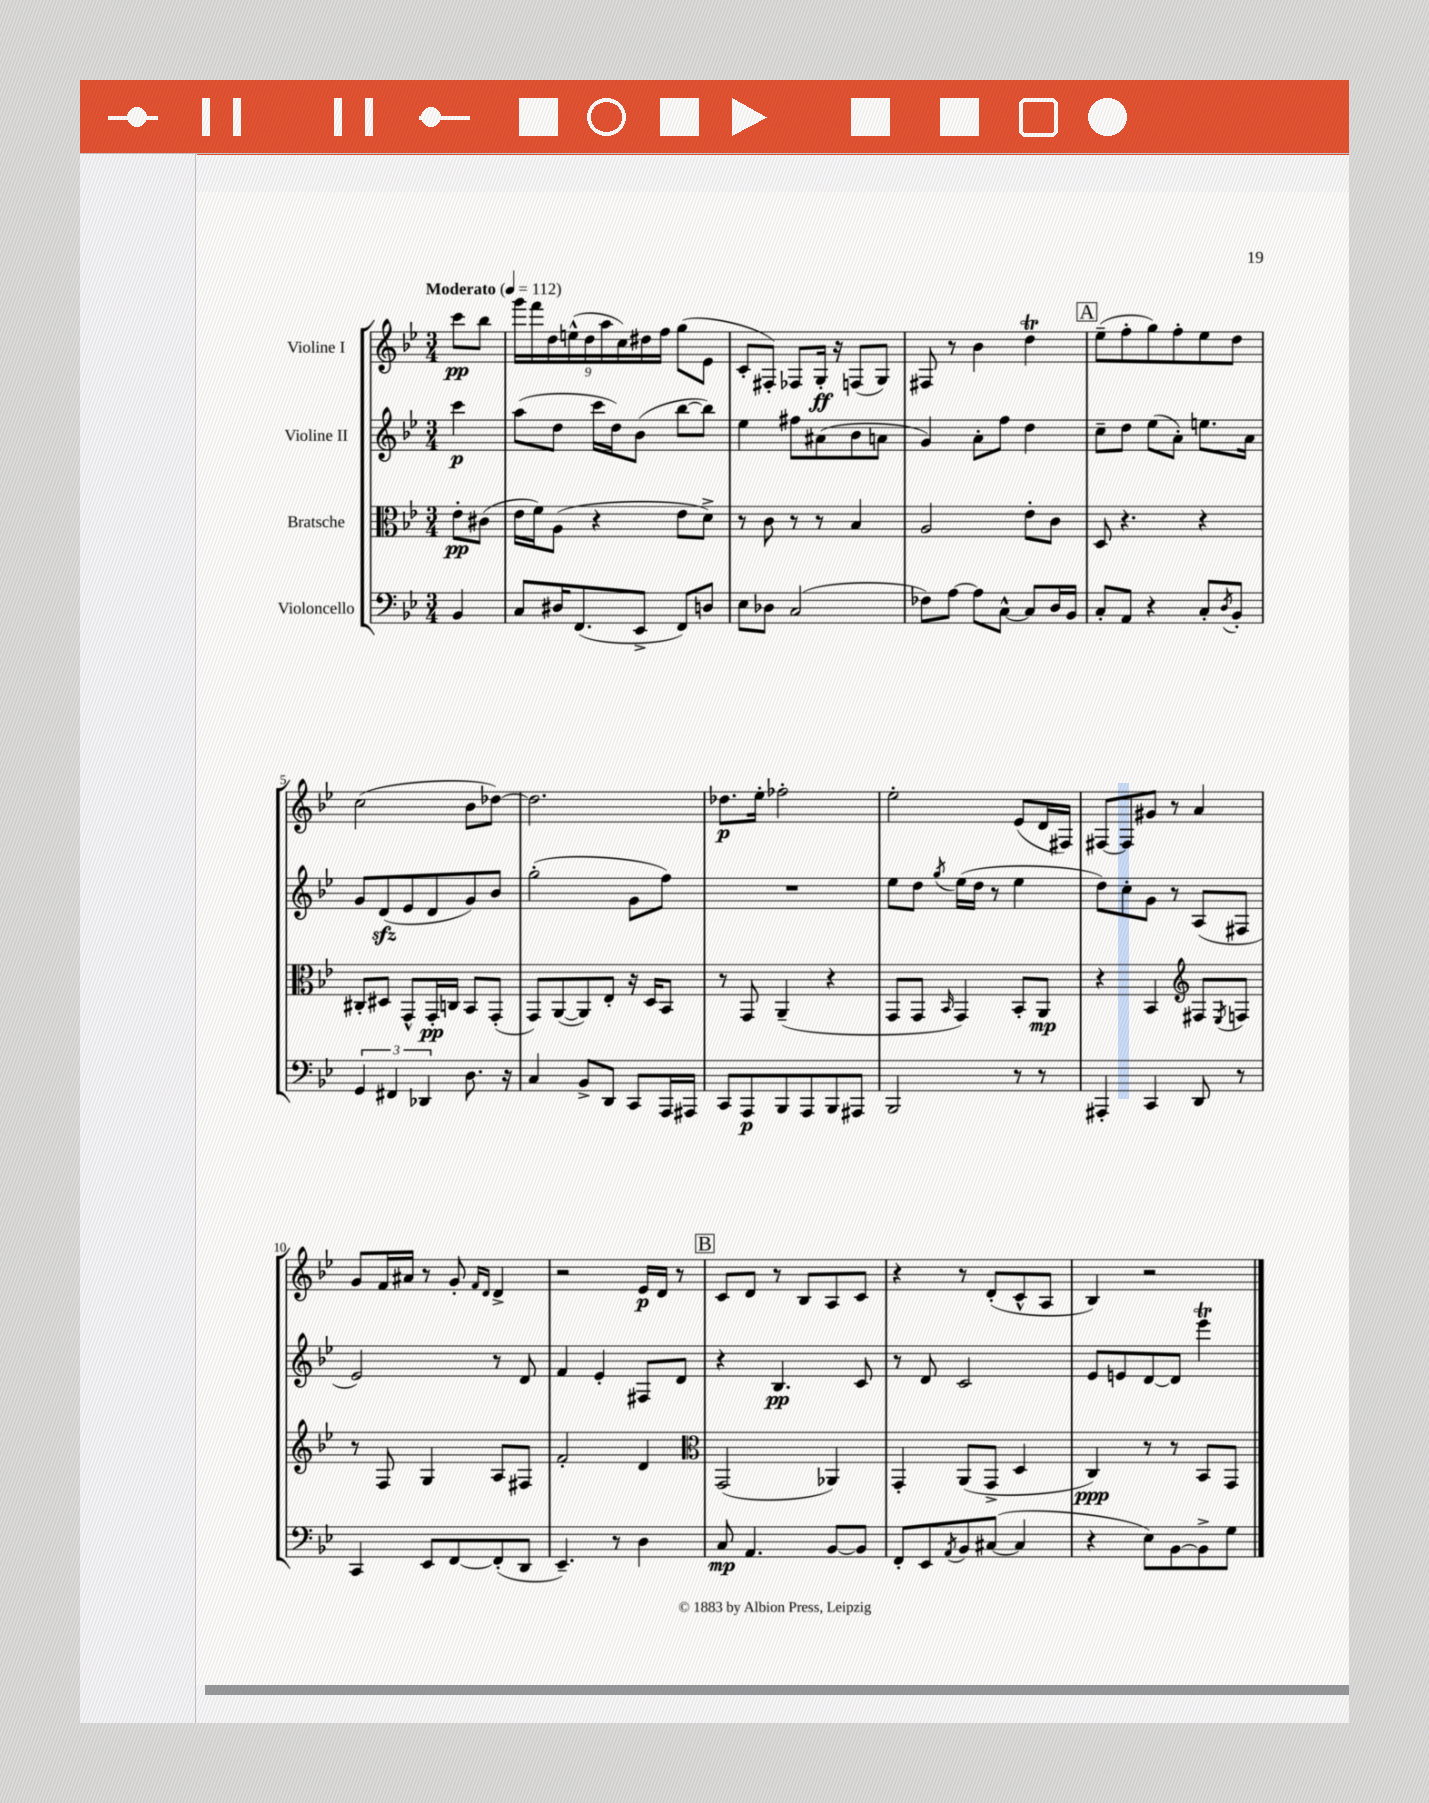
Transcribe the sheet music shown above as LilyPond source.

<<
\new StaffGroup <<
\new Staff = "s0" \with { instrumentName = "Violine I" } {
    \clef treble \key bes \major \numericTimeSignature \time 3/4 \partial 4 \tempo "Moderato" 4 = 112
    c'''8\pp bes''8 |
    \tuplet 9/8 { g'''16 f'''16 d''16 e''16-^( d''16 a''16 c''16) dis''16 f''16 } g''8( ees'8 |
    c'8-. fis8-.) fes8 g16-.\ff r16 f8( g8) |
    fis8 r8 bes'4 d''4\trill |
    \mark \markup { \box "A" } ees''8--( f''8-. g''8) f''8-. ees''8 d''8 |
    c''2( bes'8 des''8~) |
    des''2. |
    des''8.\p ees''16-. fes''2-. |
    ees''2-. ees'8( d'16 fis16) |
    fis8~ fis8 gis'8 r8 a'4 |
    g'8 f'16 ais'16 r8 g'8-. \grace { f'16 d'16 } d'4-> |
    r2 ees'16\p d'16 r8 |
    \mark \markup { \box "B" } c'8 d'8 r8 bes8 a8 c'8 |
    r4 r8 d'8-.( c'8-^ a8 |
    bes4) r2 \bar "|." |
}
\new Staff = "s1" \with { instrumentName = "Violine II" } {
    \clef treble \key bes \major \numericTimeSignature \time 3/4 \partial 4
    c'''4\p |
    a''8( d''8 c'''16 d''16) bes'8( bes''8~ bes''8) |
    ees''4 fis''8 ais'8( bes'8 a'8 |
    g'4) a'8-. f''8 d''4 |
    \mark \markup { \box "A" } c''8-- d''8 ees''8( a'8-.) e''8. a'16 |
    g'8 d'8\sfz( ees'8 d'8 g'8) bes'8 |
    g''2-.( g'8 f''8) |
    R2. |
    ees''8 d''8 \acciaccatura { g''8 } ees''16( d''16 r8 ees''4 |
    d''8) c''8-. g'8 r8 a8( fis8 |
    ees'2) r8 d'8 |
    f'4 ees'4-. fis8 d'8 |
    \mark \markup { \box "B" } r4 bes4.\pp c'8 |
    r8 d'8 c'2 |
    ees'8 e'8 d'8~ d'8 ees'''4\trill \bar "|." |
}
\new Staff = "s2" \with { instrumentName = "Bratsche" } {
    \clef alto \key bes \major \numericTimeSignature \time 3/4 \partial 4
    ees'8-.\pp cis'8( |
    ees'16 f'16) a8( r4 ees'8 d'8->) |
    r8 c'8 r8 r8 bes4 |
    a2 ees'8-. c'8 |
    \mark \markup { \box "A" } d8 r4. r4 |
    cis8-. dis8 g,8-^ g,16-.\pp c16 bes,8 g,8-.( |
    g,8) a,8~( a,8) ees8-. r16 d16 bes,8 |
    r8 g,8 a,4--( r4 |
    g,8 g,8 \grace { bes,16 } g,4) bes,8-. a,8\mp |
    r4 bes,4 \clef treble fis8 \acciaccatura { ees8 } f8 |
    r8 f8 g4 a8 fis8 |
    f'2-. d'4 |
    \mark \markup { \box "B" } \clef alto g,2( aes,4) |
    g,4-. a,8( g,8-> d4 |
    c4\ppp) r8 r8 bes,8 g,8 \bar "|." |
}
\new Staff = "s3" \with { instrumentName = "Violoncello" } {
    \clef bass \key bes \major \numericTimeSignature \time 3/4 \partial 4
    bes,4 |
    c8 dis16 f,8.( ees,8-> f,8) d8 |
    ees8 des8 c2( |
    fes8) a8~ a8 c8~-^ c8 d16 bes,16 |
    \mark \markup { \box "A" } c8-. a,8 r4 c8-. \acciaccatura { d8 } bes,8-. |
    \tuplet 3/2 { g,4 fis,4 des,4 } d8. r16 |
    c4 bes,8-> d,8 c,8 a,,16 ais,,16 |
    c,8 a,,8\p bes,,8 a,,8 bes,,8 ais,,8 |
    bes,,2 r8 r8 |
    ais,,4-. c,4 d,8 r8 |
    c,4 ees,8 f,8~ f,8-.( d,8 |
    ees,4.--) r8 d4 |
    \mark \markup { \box "B" } c8\mp a,4. bes,8~ bes,8 |
    f,8-. ees,8 \acciaccatura { a,8 } bes,8 cis8~( cis4 |
    r4 ees8) bes,8~ bes,8-> g8 \bar "|." |
}
>>
>>
